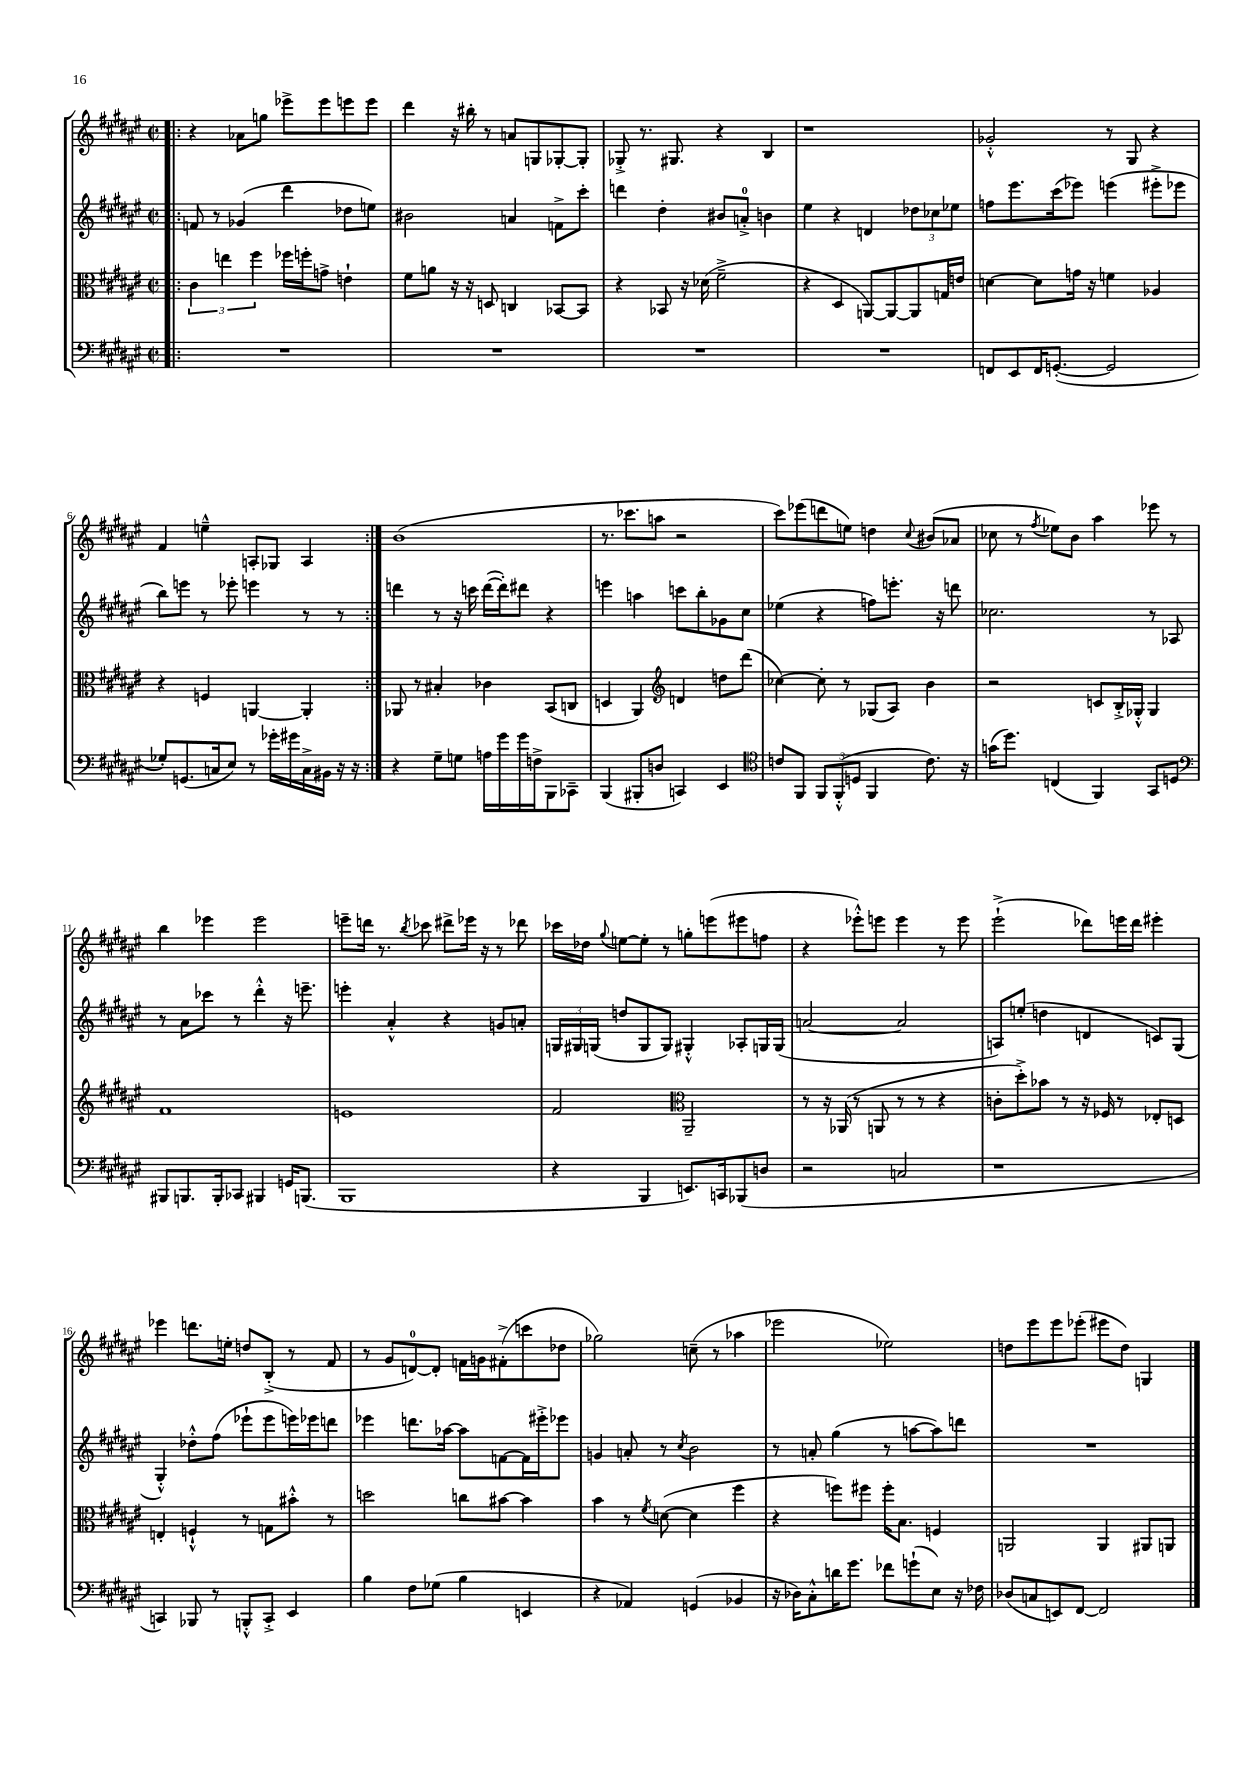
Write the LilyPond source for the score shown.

<<
\new StaffGroup <<
\new Staff = "s0" {
    \clef treble \key fis \major \defaultTimeSignature \time 2/2
    \autoBeamOff \repeat volta 2 { \bar ".|:" r4 aes'8[ g''8] ees'''8[-> ees'''8 e'''8 e'''8] |
    dis'''4 r16 bis''16-. r8 a'8[ g8 ges8~-. ges8]-. |
    ges8-.-> r8. gis8. r4 b4 |
    r1 |
    ges'2-.-^ r8 gis8 r4 |
    fis'4 e''4---^ a8[-. ges8] a4 | }
    b'1( |
    r8. ces'''8.[ a''8] r2 |
    cis'''8[) ees'''8( d'''8 e''8]) d''4 \appoggiatura { cis''8 } bis'8[( aes'8] |
    ces''8 r8 \acciaccatura { fis''8 } ees''8[) b'8] ais''4 ees'''8 r8 |
    b''4 ees'''4 ees'''2 |
    e'''8[-- d'''16] r8. \acciaccatura { b''8 } ces'''8 dis'''8[-> ees'''16] r16 r8 des'''8 |
    ces'''16[ des''16] \appoggiatura { gis''8 } e''8[~ e''8]-. r8 g''8[-. e'''8( eis'''8 f''8] |
    r4 ees'''8[-.-^) e'''8] e'''4 r8 e'''8 |
    eis'''2-!->( des'''8[) e'''16 des'''16] eis'''4-. |
    ees'''4 d'''8.[ e''16]-. d''8[ b8]-.->( r8 fis'8 |
    r8 gis'8[ d'8-0~) d'8]-. f'16[ g'16 fis'8-.->( c'''8 des''8] |
    ges''2) c''8--( r8 aes''4 |
    ees'''2 ees''2) |
    d''8[ eis'''8 eis'''8 ees'''8]-.( eis'''8[ d''8]) g4 \bar "|." |
}
\new Staff = "s1" {
    \clef treble \key fis \major \defaultTimeSignature \time 2/2
    \autoBeamOff \repeat volta 2 { \bar ".|:" f'8 r8 ges'4( dis'''4 des''8[ e''8]) |
    bis'2 a'4 f'8[-> cis'''8]-. |
    d'''4 dis''4-. bis'8[ a'8]-0-.-> b'4 |
    eis''4 r4 d'4 \tuplet 3/2 { des''8[ ces''8 ees''8] } |
    f''8[ eis'''8. cis'''16( ees'''8]) e'''4( eis'''8[-.-> ees'''8] |
    b''8[) e'''8] r8 ees'''8-. e'''4 r8 r8 | }
    d'''4 r8 r16 c'''16 d'''16[~( d'''16-.) dis'''8] r4 |
    e'''4 a''4 c'''8[ b''8-. ges'8 cis''8] |
    ees''4( r4 f''8[) e'''8.]-. r16 d'''8 |
    ces''2. r8 aes8 |
    r8 ais'8[ ces'''8] r8 dis'''4-.-^ r16 e'''8.-- |
    e'''4-. ais'4-.-^ r4 g'8[ a'8]-. |
    \tuplet 3/2 { g16[ gis16 g16]( } d''8[ g8 g8]) gis4-.-^ aes8[-. g16 g16]( |
    a'2~ a'2 |
    a8[) e''8]-.( d''4 d'4 c'8[) gis8]( |
    gis4-.-^) des''8[-.-^ fis''8]( ees'''8[-! ees'''8 e'''16) ees'''16 d'''8] |
    ees'''4 d'''8.[ aes''16]~ aes''8[ f'8~ f'16 eis'''16-.-> ees'''8] |
    g'4 a'8-. r8 \acciaccatura { cis''8 } b'2 |
    r8 a'8-. gis''4( r8 a''8[~ a''8) d'''8] |
    R1 \bar "|." |
}
\new Staff = "s2" {
    \clef alto \key fis \major \defaultTimeSignature \time 2/2
    \autoBeamOff \repeat volta 2 { \bar ".|:" \tuplet 3/2 { cis'4 e''4 fis''4 } fes''16[ f''16-. g'8]-> e'4-! |
    fis'8[ a'8] r16 r16 d8 c4 bes,8[~ bes,8] |
    r4 bes,8 r16 des'16( fis'2---> |
    r4 dis4 a,8[~) a,8~ a,8 g16 e'16] |
    d'4~ d'8[ g'16] r16 f'4 aes4 |
    r4 f4 a,4~ a,4-. | }
    aes,8 r8 bis4-. ces'4 b,8[( c8] |
    d4 ais,4) \clef treble d'4 d''8[ dis'''8]( |
    ces''4~) ces''8-. r8 ges8[( ais8]) b'4 |
    r2 c'8[ b16-.-> ges16]-.-^ ges4 |
    fis'1 |
    e'1 |
    fis'2 \clef alto ais,2-- |
    r8 r16 aes,16( r8 a,8 r8 r8 r4 |
    c'8[-. dis''8-.->) bes'8] r8 r16 fes16 r8 ees8[-. d8] |
    e4-. f4-!-^ r8 g8[ bis'8]-.-^ r8 |
    d''2 c''8[ bis'8]~ bis'4 |
    b'4 r8 \acciaccatura { fis'8 } d'8~( d'4 fis''4 |
    r4 f''8[) fis''8] fis''16[-. b8.] f4 |
    a,2 a,4 ais,8[ a,8] \bar "|." |
}
\new Staff = "s3" {
    \clef bass \key fis \major \defaultTimeSignature \time 2/2
    \autoBeamOff \repeat volta 2 { \bar ".|:" R1 |
    R1 |
    R1 |
    R1 |
    f,8[ eis,8 f,16 g,8.]~-.( g,2 |
    ges8[-.) g,8.( c16 eis8]) r8 ges'16[-. gis'16 c16-> bis,16] r16 r16 | }
    r4 gis8[-- g8] a16[ gis'16 gis'16 f16-> b,,8 ces,8]-- |
    b,,4( bis,,8[-. d8] c,4) eis,4 |
    \clef tenor c'8[ fis,8] \tuplet 3/2 { fis,8[ fis,8-.-^( d8] } fis,4 c'8.) r16 |
    g'16[( dis''8.]) c4( fis,4) gis,8[ d8] |
    \clef bass bis,,8[ b,,8. b,,16-. ces,8] bis,,4 g,16[ b,,8.]( |
    b,,1 |
    r4 b,,4 e,8.[) c,16 bes,,8( d8] |
    r2 c2 |
    r1 |
    c,4) bes,,8 r8 b,,8[-.-^ c,8]-.-> eis,4 |
    b4 fis8[ ges8]( b4 e,4 |
    r4 aes,4) g,4( bes,4 |
    r16 des16[) cis8-.-^ d'16 gis'8.] fes'8[ g'8-!( eis8]) r16 fes16 |
    des8[( c8 e,8) fis,8]~ fis,2 \bar "|." |
}
>>
>>
